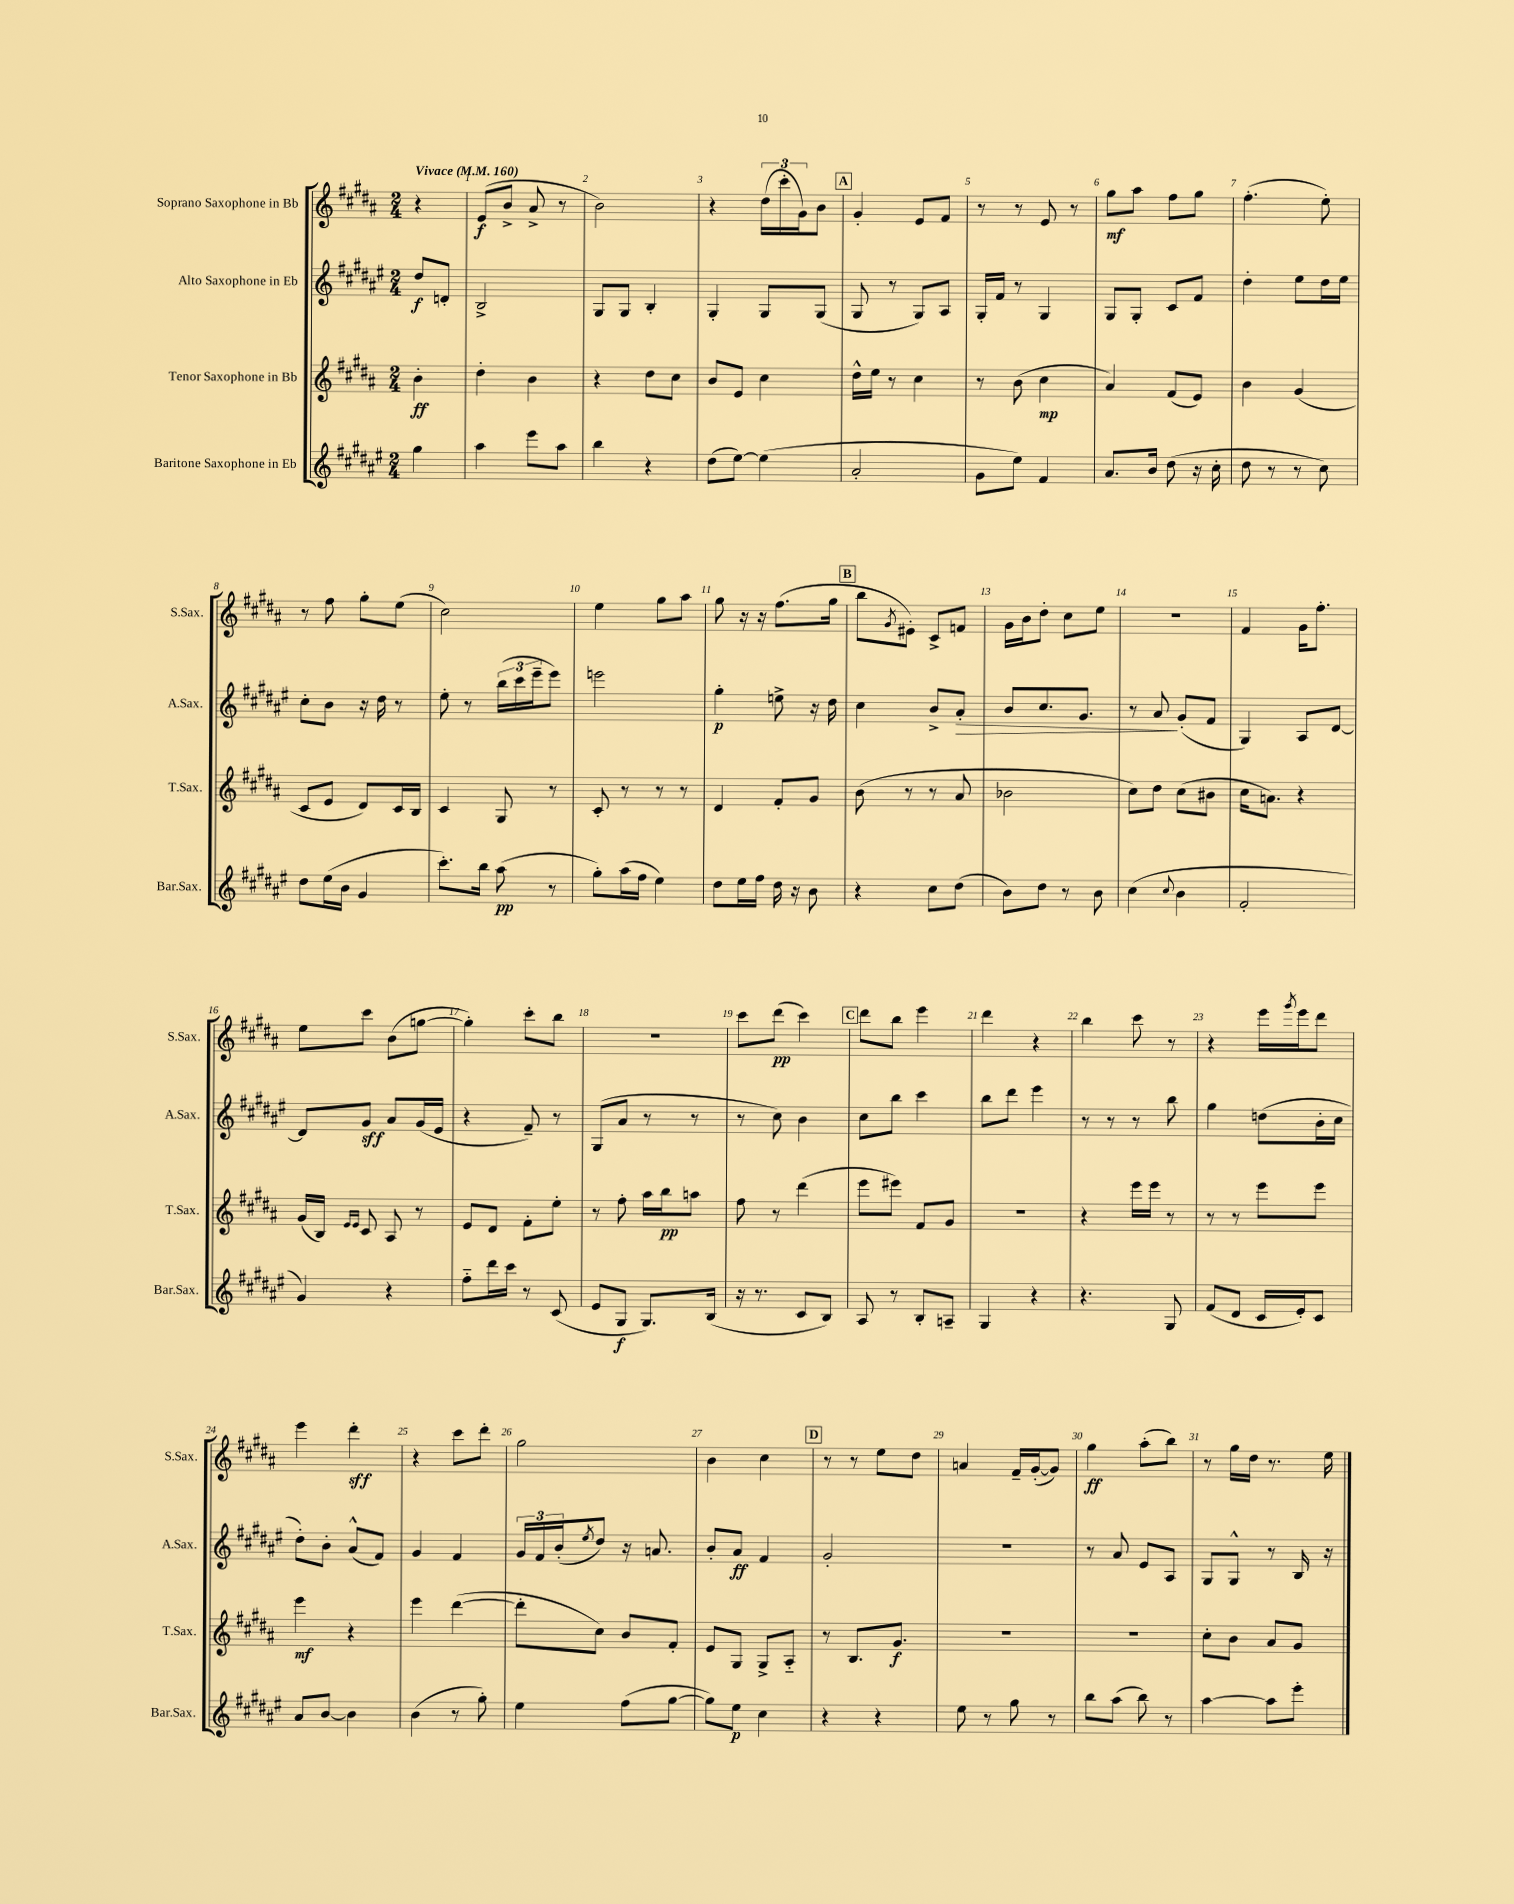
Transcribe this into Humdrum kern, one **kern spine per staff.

**kern	**kern	**kern	**kern
*staff4	*staff3	*staff2	*staff1
*clefG2	*clefG2	*clefG2	*clefG2
*k[f#c#g#d#a#e#]	*k[f#c#g#d#a#]	*k[f#c#g#d#a#e#]	*k[f#c#g#d#a#]
*M2/4	*M2/4	*M2/4	*M2/4
*MM160	*MM160	*MM160	*MM160
4gg#	4b'	8dd#	4r
.	.	8d'	.
=	=	=	=
4aa#	4dd#'	2B^	(8e
.	.	.	8b^
8eee#	4b	.	8a#^
8aa#	.	.	8r
=	=	=	=
4bb	4r	8G#	2b)
.	.	8G#	.
4r	8dd#	4B'	.
.	8cc#	.	.
=	=	=	=
(8dd#	8b	4G#'	4r
[8ee#)	8e	.	.
(4ee#]	4cc#	8G#	(24dd#
.	.	.	24ccc#'
.	.	.	24g#)
.	.	(8G#	8b
=	=	=	=
2a#'	16dd#^^	8G#	4g#'
.	16ee	.	.
.	8r	8r	.
.	4cc#	8G#)	8e
.	.	8A#	8f#
=	=	=	=
8g#	8r	16G#'	8r
.	.	16f#	.
8ee#)	(8b	8r	8r
4f#	4cc#	4G#	8e
.	.	.	8r
=	=	=	=
8.a#	4a#)	8G#	8gg#
.	.	8G#'	8aa#
16b	.	.	.
(8dd#	(8f#	8c#	8ff#
16r	8e)	8f#	8gg#
16cc#'	.	.	.
=	=	=	=
8dd#	4b	4dd#'	(4.ff#'
8r	.	.	.
8r	(4g#	8ee#	.
8cc#)	.	16dd#	8ee')
.	.	16ee#	.
=	=	=	=
8dd#	8c#	8cc#'	8r
(16ee#	8e	8b	8ff#
16b	.	.	.
4g#	8d#)	16r	8gg#'
.	.	16dd#	.
.	16c#	8r	(8ee
.	16B	.	.
=	=	=	=
8.ccc#')	4c#	8ee#'	2cc#)
.	.	8r	.
16bb	.	.	.
(8aa#	8G#	(24bb	.
.	.	24ccc#	.
.	.	24eee#~	.
8r	8r	8eee#)	.
=	=	=	=
8gg#')	8c#'	2eee	4ee
(16aa#	8r	.	.
16ff#	.	.	.
4ee#)	8r	.	8gg#
.	8r	.	8aa#
=	=	=	=
8dd#	4d#	4gg#'	8gg#
16ee#	.	.	16r
16ff#	.	.	16r
16dd#	8f#'	8ee^	(8.ff#
16r	.	.	.
8b	8g#	16r	.
.	.	16dd#	16gg#
=	=	=	=
4r	(8b	4cc#	8bb
.	.	.	8qg#
.	8r	.	8e#')
8cc#	8r	8b^	8c#^
(8dd#	8a#	8a#'	8f
=	=	=	=
8b)	2b-	8b	16g#
.	.	.	16b
8dd#	.	8.cc#	8dd#'
8r	.	.	8cc#
.	.	8.g#	.
8b	.	.	8ee
=	=	=	=
(4cc#	8cc#)	8r	2r
.	8dd#	8a#	.
8qqcc#	.	.	.
4b	(8cc#	(8g#'	.
.	8b#	8f#	.
=	=	=	=
2f#'	16cc#	4G#)	4f#
.	8.a)	.	.
.	4r	8A#	16g#
.	.	.	8.ff#'
.	.	[8d#	.
=	=	=	=
4g#)	(16g#	8d#]	8ee
.	16B)	.	.
.	16qqe	.	.
.	16qqe	.	.
.	8c#	8g#	8ccc#
4r	8A#	8a#	(8b
.	8r	(16g#	[8gg
.	.	16e#	.
=	=	=	=
8ff#'~	8e	4r	4gg'])
16ddd#	8d#	.	.
16ccc#	.	.	.
8r	8f#'	8f#~)	8ccc#'
(8c#	8ee'	8r	8bb
=	=	=	=
8e#	8r	(8G#	2r
8G#	8ff#'	8a#	.
8.G#)	16aa#	8r	.
.	16bb	.	.
.	8aa	8r	.
(16B	.	.	.
=	=	=	=
16r	8ff#	8r	8ccc#
8.r	.	.	.
.	8r	8cc#)	(8ddd#
8c#	(4ddd#	4b	4ccc#)
8B)	.	.	.
=	=	=	=
8A#	8eee	8cc#	8ddd#
8r	8eee#)	8bb	8bb
8B'	8f#	4ccc#	4eee
8A~	8g#	.	.
=	=	=	=
4G#	2r	8bb	4ddd#
.	.	8ddd#	.
4r	.	4eee#	4r
=	=	=	=
4.r	4r	8r	4bb
.	.	8r	.
.	16eee	8r	8ccc#
.	16eee	.	.
8G#	8r	8bb	8r
=	=	=	=
(8f#	8r	4gg#	4r
8d#	8r	.	.
16c#	8eee	(8dd	16eee
.	.	.	8qggg#
16e#')	.	.	16eee
8c#	8eee	16b'	8ddd#
.	.	16cc#	.
=	=	=	=
8a#	4eee	8dd#')	4eee
[8b	.	8b'	.
4b]	4r	(8a#^^	4ddd#'
.	.	8f#)	.
=	=	=	=
(4b	4eee	4g#	4r
8r	([4ddd#	4f#	8ccc#
8gg#')	.	.	8ddd#'
=	=	=	=
4ee#	8ddd#']	24g#	2gg#
.	.	24f#	.
.	.	(24b'	.
.	.	8qee#	.
.	8cc#)	8dd#)	.
(8ff#	8b	16r	.
.	.	8.a	.
[8gg#	8f#'	.	.
=	=	=	=
8gg#])	8e	8b'	4b
8ee#	8G#	8a#	.
4cc#	8G#^	4f#	4cc#
.	8A#'~	.	.
=	=	=	=
4r	8r	2g#'	8r
.	8.B	.	8r
4r	.	.	8ee
.	8.g#	.	.
.	.	.	8dd#
=	=	=	=
8ee#	2r	2r	4a
8r	.	.	.
8gg#	.	.	16f#~
.	.	.	([16g#'
8r	.	.	8g#])
=	=	=	=
8bb	2r	8r	4gg#
(8aa#	.	8a#	.
8bb)	.	8e#	(8aa#'
8r	.	8A#	8bb)
=	=	=	=
[4aa#	8cc#'	8G#	8r
.	8b	8G#^^	16gg#
.	.	.	16dd#
8aa#]	8a#	8r	8.r
8eee#'	8g#	16B	.
.	.	16r	16ee
==	==	==	==
*-	*-	*-	*-
